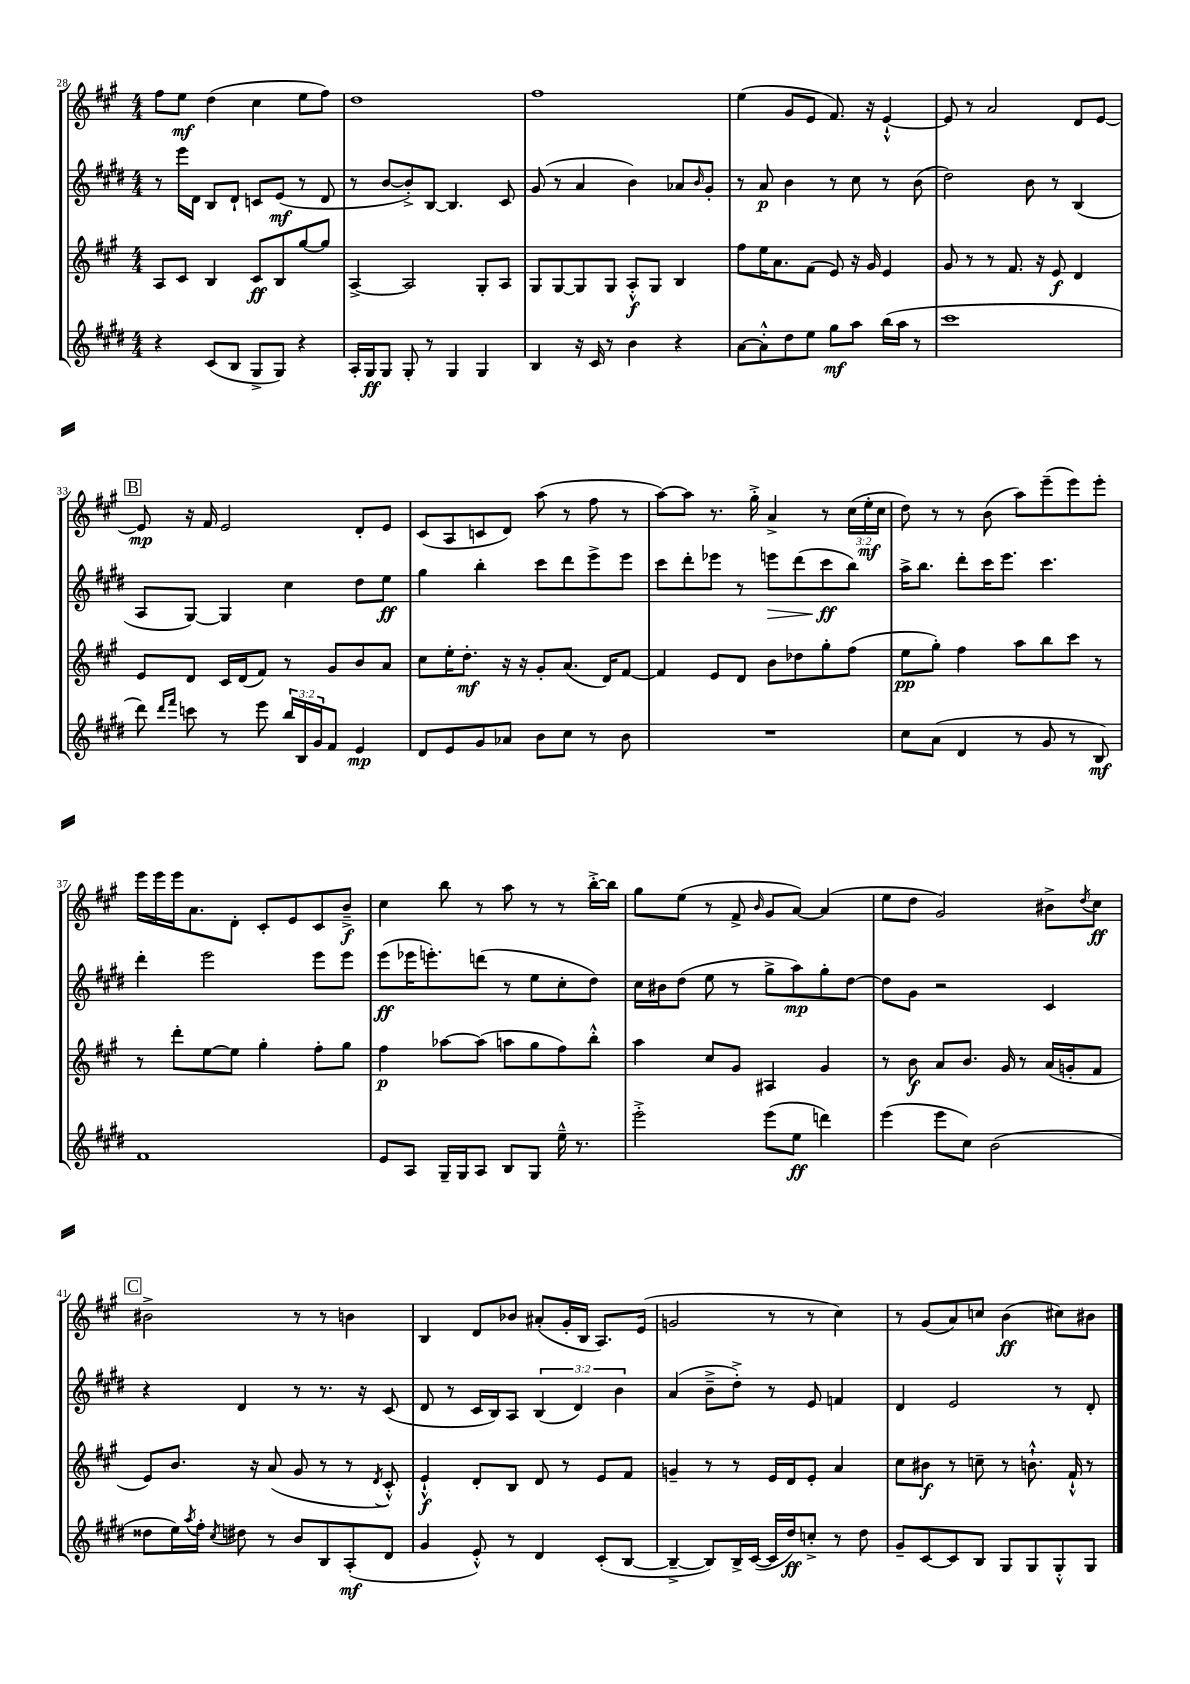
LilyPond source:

<<
\new StaffGroup <<
\new Staff = "s0" {
    \clef treble \key a \major \numericTimeSignature \time 4/4 \override Staff.TupletNumber.text = #tuplet-number::calc-fraction-text
    fis''8 e''8\mf d''4( cis''4 e''8 fis''8) |
    d''1 |
    fis''1 |
    e''4( gis'8 e'8 fis'8.) r16 e'4~-!-^ |
    e'8 r8 a'2 d'8 e'8~ |
    \mark \markup { \box "B" } e'8\mp r16 fis'16 e'2 d'8-. e'8 |
    cis'8( a8 c'8 d'8) a''8( r8 fis''8 r8 |
    a''8~) a''8 r8. gis''16-.-> a'4-> r8 \tuplet 3/2 { cis''16( e''16-.\mf cis''16 } |
    d''8) r8 r8 b'8( a''8) e'''8--( e'''8) e'''8-. |
    e'''16 e'''16 e'''16 a'8. d'8-. cis'8-. e'8 cis'8 b'8--->\f |
    cis''4 b''8 r8 a''8 r8 r8 b''16~-.-> b''16 |
    gis''8 e''8( r8 fis'8-> \grace { b'16 } gis'8 a'8~) a'4( |
    e''8 d''8 gis'2) bis'8-> \acciaccatura { d''8 } cis''8\ff |
    \mark \markup { \box "C" } bis'2-> r8 r8 b'4 |
    b4 d'8 bes'8 ais'8-.( gis'16-. b16 a8.) e'16( |
    g'2 r8 r8 cis''4) |
    r8 gis'8( a'8) c''8 b'4\ff( cis''8) bis'8 \bar "|." |
}
\new Staff = "s1" {
    \clef treble \key e \major \numericTimeSignature \time 4/4 \override Staff.TupletNumber.text = #tuplet-number::calc-fraction-text
    r8 e'''16 dis'16 b8 dis'8-! c'8 e'8\mf( r8 dis'8 |
    r8 b'8~ b'8-.->) b8~ b4. cis'8 |
    gis'8( r8 a'4 b'4) aes'8 \grace { b'16 } gis'8-. |
    r8 a'8\p b'4 r8 cis''8 r8 b'8( |
    dis''2) b'8 r8 b4( |
    \mark \markup { \box "B" } a8 gis8~) gis4 cis''4 dis''8 e''8\ff |
    gis''4 b''4-. cis'''8 dis'''8 e'''8-> e'''8 |
    cis'''8 dis'''8-. ees'''8 r8 e'''8\> dis'''8( cis'''8\ff\! b''8) |
    a''16-> b''8. dis'''8-. cis'''16 e'''8. cis'''4. |
    dis'''4-. e'''2 e'''8 e'''8 |
    e'''8\ff( ees'''16 e'''8.-.) d'''8( r8 e''8 cis''8-. dis''8) |
    cis''16 bis'16 dis''8( e''8 r8 gis''8-> a''8\mp) gis''8-. dis''8~ |
    dis''8 gis'8 r2 cis'4 |
    \mark \markup { \box "C" } r4 dis'4 r8 r8. r16 cis'8( |
    dis'8 r8 cis'16 b16) a8 \tuplet 3/2 { b4( dis'4) b'4 } |
    a'4( b'8---> dis''8-.->) r8 e'8 f'4 |
    dis'4 e'2 r8 dis'8-. \bar "|." |
}
\new Staff = "s2" {
    \clef treble \key a \major \numericTimeSignature \time 4/4
    a8 cis'8 b4 cis'8\ff b8 gis''8~ gis''8 |
    a4~-> a2 gis8-. a8 |
    gis8 gis8~ gis8 gis8 a8-.-^\f gis8 b4 |
    fis''8 e''16 a'8. fis'8( e'8) r16 gis'16 e'4 |
    gis'8 r8 r8 fis'8. r16 e'8\f d'4 |
    \mark \markup { \box "B" } e'8 d'8 cis'16 d'16( fis'8) r8 gis'8 b'8 a'8 |
    cis''8 e''16-. d''8.-.\mf r16 r16 gis'8-. a'8.( d'16) fis'8~ |
    fis'4 e'8 d'8 b'8 des''8 gis''8-. fis''8( |
    e''8\pp gis''8-.) fis''4 a''8 b''8 cis'''8 r8 |
    r8 d'''8-. e''8~ e''8 gis''4-. fis''8-. gis''8 |
    fis''4\p aes''8~ aes''8( a''8 gis''8 fis''8) b''8-.-^ |
    a''4 cis''8 gis'8 ais4 gis'4 |
    r8 b'8\f a'8 b'8. gis'16 r8 a'16( g'16-. fis'8 |
    \mark \markup { \box "C" } e'8) b'8. r16 a'8( gis'8 r8 r8 \acciaccatura { d'8 } cis'8-.-^) |
    e'4-!-^\f d'8-. b8 d'8 r8 e'8 fis'8 |
    g'4-- r8 r8 e'16 d'16 e'8-. a'4 |
    cis''8 bis'8\f r8 c''8-- r8 b'8.-!-^ fis'16-!-^ r8 \bar "|." |
}
\new Staff = "s3" {
    \clef treble \key e \major \numericTimeSignature \time 4/4 \override Staff.TupletNumber.text = #tuplet-number::calc-fraction-text
    r4 cis'8( b8 gis8-> gis8) r4 |
    a16-. gis16\ff gis8 gis8-. r8 gis4 gis4 |
    b4 r16 cis'16 r8 b'4 r4 |
    a'8~ a'8-.-^ dis''8 e''8 gis''8\mf a''8 b''16( a''16 r8 |
    cis'''1 |
    \mark \markup { \box "B" } dis'''8) \grace { dis'''16 fis'''16 } c'''8 r8 e'''8 \tuplet 3/2 { b''16 b16 gis'16 } fis'8 e'4\mp |
    dis'8 e'8 gis'8 aes'8 b'8 cis''8 r8 b'8 |
    R1 |
    cis''8 a'8( dis'4 r8 gis'8 r8 b8\mf) |
    fis'1 |
    e'8 a8 gis16-- gis16 a8 b8 gis8 e''16---^ r8. |
    e'''2-.-> e'''8( e''8\ff d'''4) |
    e'''4( e'''8 cis''8) b'2( |
    \mark \markup { \box "C" } disis''8 e''16) \acciaccatura { a''8 } fis''16-. \acciaccatura { cis''8 } dis''8 r8 b'8 b8 a8-.\mf( dis'8 |
    gis'4 e'8-.-^) r8 dis'4 cis'8-.( b8~ |
    b4~---> b8) b16-> cis'16~( cis'16 dis''16\ff) c''8-.-> r8 dis''8 |
    gis'8-- cis'8~ cis'8 b8 gis8 gis8 gis8-.-^ gis8 \bar "|." |
}
>>
>>
\layout { \context { \Score currentBarNumber = #28 } }
